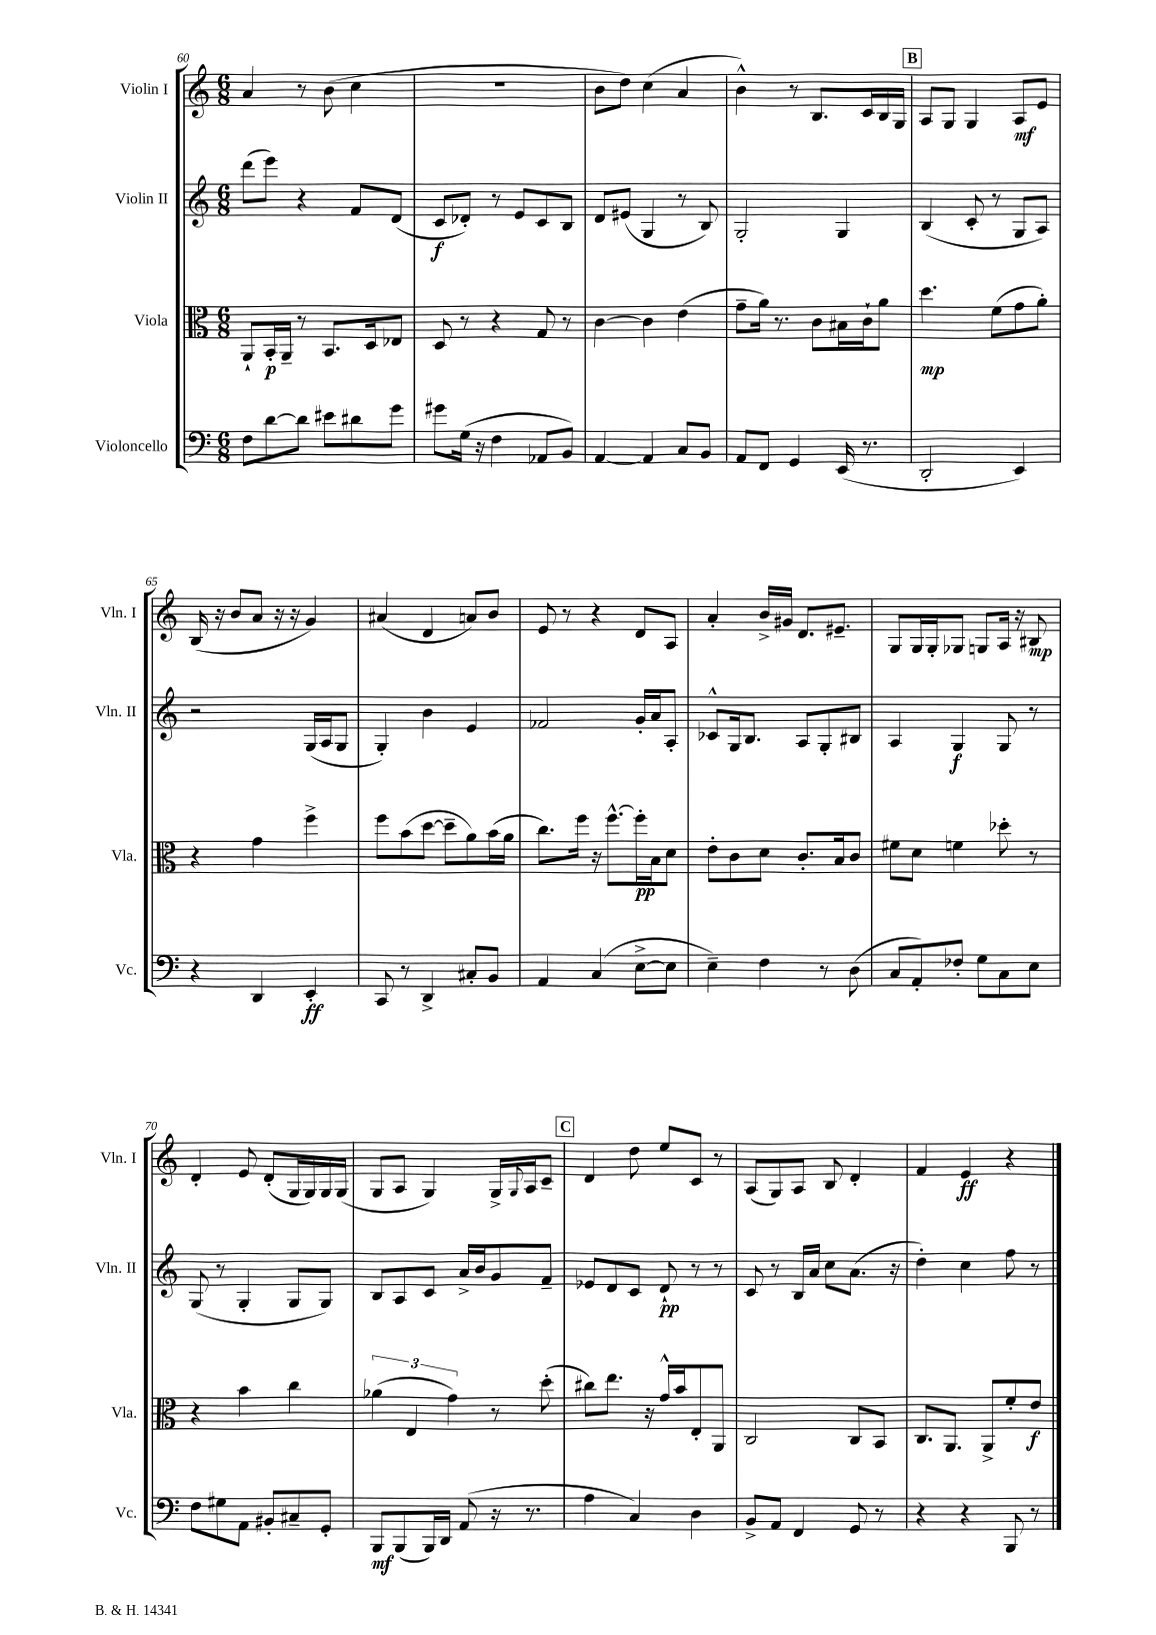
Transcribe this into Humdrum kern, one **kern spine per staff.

**kern	**kern	**kern	**kern
*staff4	*staff3	*staff2	*staff1
*clefF4	*clefC3	*clefG2	*clefG2
*k[]	*k[]	*k[]	*k[]
*M6/8	*M6/8	*M6/8	*M6/8
8F	8AA`	(8ddd	4a
[8d	16BB'	8eee)	.
.	16AA~	.	.
8d]	8r	4r	8r
8e#	8.BB	.	(8b
8d#	.	8f	4cc
.	16D	.	.
8g	8E-	(8d	.
=	=	=	=
8g#	8D	8c	2.r
(16G	8r	8d-')	.
16r	.	.	.
4F	4r	8r	.
.	.	8e	.
8AA-	8G	8c	.
8BB)	8r	8B	.
=	=	=	=
[4AA	[4c	8d	8b
.	.	(8e#	8dd)
4AA]	4c]	4G	(4cc
8C	(4e	8r	4a
8BB	.	8B)	.
=	=	=	=
8AA	8g~	2G'	4b^^)
8FF	16a)	.	.
.	8.r	.	.
4GG	.	.	8r
.	8c	.	8.B
(16EE	16B#	4G	.
8.r	16c`	.	16c
.	8a	.	16B
.	.	.	16G
=	=	=	=
2DD'	4.dd	(4B	8A
.	.	.	8G
.	.	8c'	4G
.	(8f	8r	.
4EE)	8g	8G	8A
.	8a')	8A)	8e
=	=	=	=
4r	4r	2r	(16B
.	.	.	16r
.	.	.	8b
4DD	4g	.	8a
.	.	.	16r
.	.	.	16r
4EE'	4ff^	(16G	4g)
.	.	16A	.
.	.	8G	.
=	=	=	=
8CC	8ff	4G')	(4a#
8r	(8b	.	.
4DD^	[8dd	4b	4d
.	8dd~]	.	.
8C#'	8a)	4e	8a)
8BB	(16b	.	8b
.	16a	.	.
=	=	=	=
4AA	8.cc)	2f-	8e
.	.	.	8r
.	16ff	.	.
(4C	16r	.	4r
.	[8.ff^^	.	.
[8E^	16ff']	16g'	8d
.	16B	16a	.
8E]	8d	8A'	8A
=	=	=	=
4E~)	8e'	8c-^^	4a'
.	8c	16G	.
.	.	8.B	.
4F	8d	.	16b^
.	.	.	16g#
.	8.c'	8A	8.d
8r	.	8G'	.
.	16B	.	8.e#~
(8D	8c	8B#	.
=	=	=	=
8C	8f#	4A	8G
8AA')	8d	.	16G
.	.	.	16G'
8F-'	4f	4G	8G-
8G	.	.	8G
8C	8dd-'	8G	16A
.	.	.	16r
8E	8r	8r	8B#
=	=	=	=
8F	4r	(8G	4d'
8G#	.	8r	.
8AA	4b	4G'	8e
8BB#'	.	.	(8d'
8C#~	4cc	8G	16G
.	.	.	16G)
8GG'	.	8G)	16G
.	.	.	(16G
=	=	=	=
8BBB	(6a-	8B	8G
(8BBB	.	8A	8A
.	6E	.	.
16BBB)	.	8c	4G)
16DD	.	.	.
.	6g)	.	.
(8AA	.	16a^	.
.	.	16b	.
16r	8r	8g	16G^
.	.	.	8qqG
8.r	.	.	16A
.	(8dd'	8f~	8c~
=	=	=	=
4A	8cc#)	8e-	4d
.	8.ee	8d	.
4C)	.	8c	8dd
.	16r	.	.
.	16g^^	8d`	8ee
.	16b	.	.
4D	8E'	8r	8c
.	8AA	8r	8r
=	=	=	=
8BB^	2C	8c	(8A
8AA	.	8r	8G)
4FF	.	16B	8A
.	.	16a	.
.	.	8cc	8B
8GG	8C	(8.a	4d'
8r	8BB	.	.
.	.	16r	.
=	=	=	=
4r	8.C	4dd')	4f
.	8.AA	.	.
4r	.	4cc	4e
.	8AA^	.	.
8BBB	8f'	8ff	4r
8r	8e	8r	.
==	==	==	==
*-	*-	*-	*-
